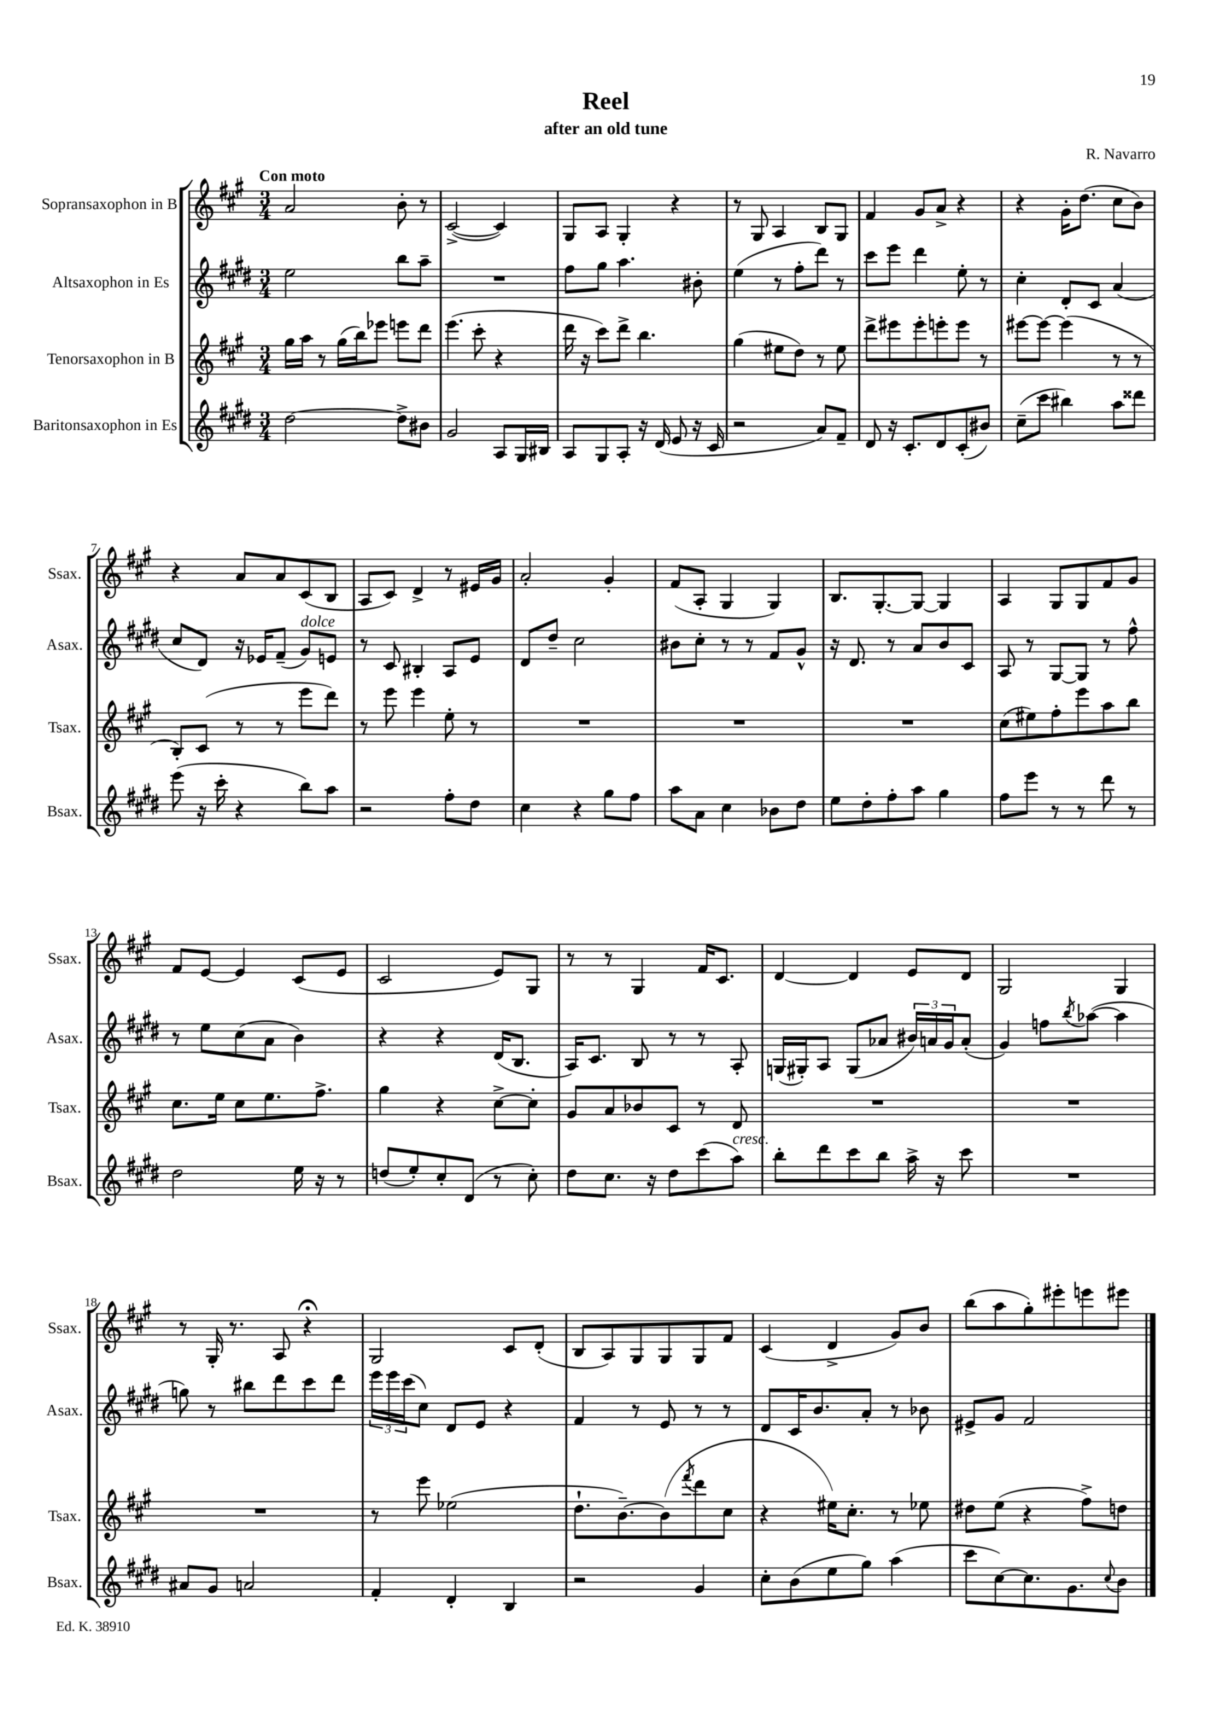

**kern	**kern	**kern	**kern
*staff4	*staff3	*staff2	*staff1
*clefG2	*clefG2	*clefG2	*clefG2
*k[f#c#g#d#]	*k[f#c#g#]	*k[f#c#g#d#]	*k[f#c#g#]
*M3/4	*M3/4	*M3/4	*M3/4
[2dd#\	16gg#\LL	2ee\	2a/
.	16aa\JJ	.	.
.	8r	.	.
.	(16gg#\LL	.	.
.	16bb\J)	.	.
.	8eee-\J	.	.
8dd#^\]L	8eee\L	8bb\L	8b'\
8b#\J	8ddd\J	8aa~\J	8r
=	=	=	=
2g#/	(4.eee\	2.r	([2c#^/
.	8ccc#'\	.	.
8A/L	4r	.	4c#/])
16G#/L	.	.	.
16B#/JJ	.	.	.
=	=	=	=
8A/L	16ddd\	8ff#\L	8G#/L
.	16r	.	.
8G#/	8ccc#\L)	8gg#\J	8A/J
8A'/J	8ddd^\J	4.aa\	4G#'/
16r	4.bb\	.	.
(16d#/	.	.	.
8e/	.	.	4r
16r	.	8b#'\	.
16c#/	.	.	.
=	=	=	=
2r	(4gg#\	(4ee\	8r
.	.	.	8G#/
.	8ee#\L	8r	4A/
.	8dd\J)	8ff#'\L	.
8a/L)	8r	8ddd#\J)	8B/L
8f#~/J	8ee#\	8r	8G#/J
=	=	=	=
8d#/	8ddd^\L	8ccc#\L	4f#/
16r	8eee#\	8eee\J	.
8.c#'/L	.	.	.
.	8eee#'\	4ddd#\	8g#/L
8d#/	8eee'\	.	8a^/J
(8c#'/	8eee\J	8ee'\	4r
8b#/J)	8r	8r	.
=	=	=	=
(8cc#~\L	[8eee#\L	4cc#'\	4r
8ccc#\J	8eee#\_J	.	.
4bb#\)	(4eee#\]	8d#'/L	16g#'\LK
.	.	.	(8.dd\J
.	.	8c#/J	.
8aa\L	8r	(4a/	8cc#\L
8ddd##\J	8r	.	8b\J)
=	=	=	=
(8eee\	8B'/L)	8cc#/L	4r
16r	(8c#/J	8d#/J)	.
16ccc#'\	.	.	.
4r	8r	16r	8a/L
.	.	16e-/LK	.
.	8r	(8f#~/J	8a/
8bb\L)	8eee\L	8g#/L)	(8c#/
8aa\J	8ddd\J)	8e/J	8B/J
=	=	=	=
2r	8r	8r	8A/L
.	8eee\	8c#/	8c#/J)
.	4eee\	4B#'/	4d^/
8ff#'\L	8ee'\	8A/L	8r
8dd#\J	8r	8e/J	16e#/LL
.	.	.	16g#/JJ
=	=	=	=
4cc#\	2.r	8d#/L	2a'/
.	.	8dd#~/J	.
4r	.	2cc#\	.
8gg#\L	.	.	4g#'/
8ff#\J	.	.	.
=	=	=	=
8aa\L	2.r	8b#\L	(8f#/L
8a\J	.	8cc#'\J	8A'/J
4cc#\	.	8r	4G#/
.	.	8r	.
8b-\L	.	8f#/L	4G#/)
8dd#\J	.	8g#^^/J	.
=	=	=	=
8ee\L	2.r	16r	8.B/L
.	.	8.d#/	.
8dd#'\	.	.	.
.	.	.	[8.G#'/
8ff#'\	.	8r	.
8aa\J	.	8a/L	8G#/_J
4gg#\	.	8b/	4G#/]
.	.	8c#/J	.
=	=	=	=
8ff#\L	(8cc#\L	8A/	4A/
8eee\J	8ee#\)	8r	.
8r	8ff#'\	[8G#/L	8G#/L
8r	8eee\	8G#/]J	8G#/
8ddd#\	8aa\	8r	8f#/
8r	8bb\J	8ff#^^\	8g#/J
=	=	=	=
2dd#\	8.cc#\L	8r	8f#/L
.	.	8ee\L	[8e/J
.	16ee\Jk	.	.
.	8cc#\L	(8cc#\	4e/]
.	8.ee\	8a\J	.
16ee\	.	4b\)	(8c#/L
16r	8.ff#^\J	.	.
8r	.	.	8e/J
=	=	=	=
(8dd/L	4gg#\	4r	2c#/
8ee'/)	.	.	.
8cc#'/	4r	4r	.
(8d#/J	.	.	.
8r	[8cc#^\L	(16d#/LK	8e/L)
.	.	8.B/J	.
8cc#'\)	8cc#'\]J	.	8G#/J
=	=	=	=
8dd#\L	8g#/L	16A/LK)	8r
.	.	8.c#/J	.
8.cc#\J	8a/	.	8r
.	8b-/	8B/	4G#/
16r	.	.	.
8dd#\L	8c#/J	8r	.
(8ccc#\	8r	8r	16f#/LK
.	.	.	8.c#/J
8aa\J)	8d/	8A'/	.
=	=	=	=
8bb'\L	2.r	(16G/LL	[4d/
.	.	16G#'/J)	.
8ddd#\	.	8A/J	.
8ccc#\	.	(8G#/L	4d/]
8bb\J	.	8a-/J	.
16aa^\	.	24b#/LL)	8e/L
.	.	24a/	.
16r	.	.	.
.	.	24g#/J	.
8ccc#\	.	(8a'/J	8d/J
=	=	=	=
2.r	2.r	4g#/)	2G#/
.	.	8ff\L	.
.	.	8qbb/	.
.	.	([8aa-\J	.
.	.	4aa-\]	4G#/
=	=	=	=
8a#/L	2.r	8gg\)	8r
8g#/J	.	8r	16G#'/
.	.	.	8.r
2a/	.	8bb#\L	.
.	.	8ddd#\	8A/
.	.	8ccc#\	4r;
.	.	8ddd#\J	.
=	=	=	=
4f#'/	8r	24eee\LL	2G#/
.	.	24eee\	.
.	.	(24ccc#\J	.
.	8eee\	8cc#\J)	.
4d#'/	(2ee-\	8d#/L	.
.	.	8e/J	.
4B/	.	4r	8c#/L
.	.	.	(8d'/J
=	=	=	=
2r	8.dd`\L	4f#/	8B/L
.	.	.	8A/)
.	[8.b~\)	.	.
.	.	8r	8G#/
.	(8b\]	8e/	8G#/
.	8qfff#/	.	.
4g#/	8ddd\	8r	8G#/
.	8cc#\J	8r	8f#/J
=	=	=	=
8cc#'\L	4r	8d#/L	(4c#/
(8b\	.	16c#/K	.
.	.	8.b/	.
8ee\	16ee#\LK)	.	4d^/
.	8.cc#'\J	.	.
8gg#\J)	.	8a'/J	.
(4aa\	8r	8r	8g#/L)
.	8ee-\	8b-\	8b/J
=	=	=	=
8ccc#\L	8dd#\L	8e#^/L	(8bb\L
[8cc#\)	(8ee\J	8g#/J	8aa\
8.cc#\]	4r	2f#/	8gg#'\)
.	.	.	8eee#'\
8.g#\	.	.	.
.	8ff#^\L)	.	8eee\
8qqcc#/	.	.	.
8b\J	8dd\J	.	8eee#\J
==	==	==	==
*-	*-	*-	*-
